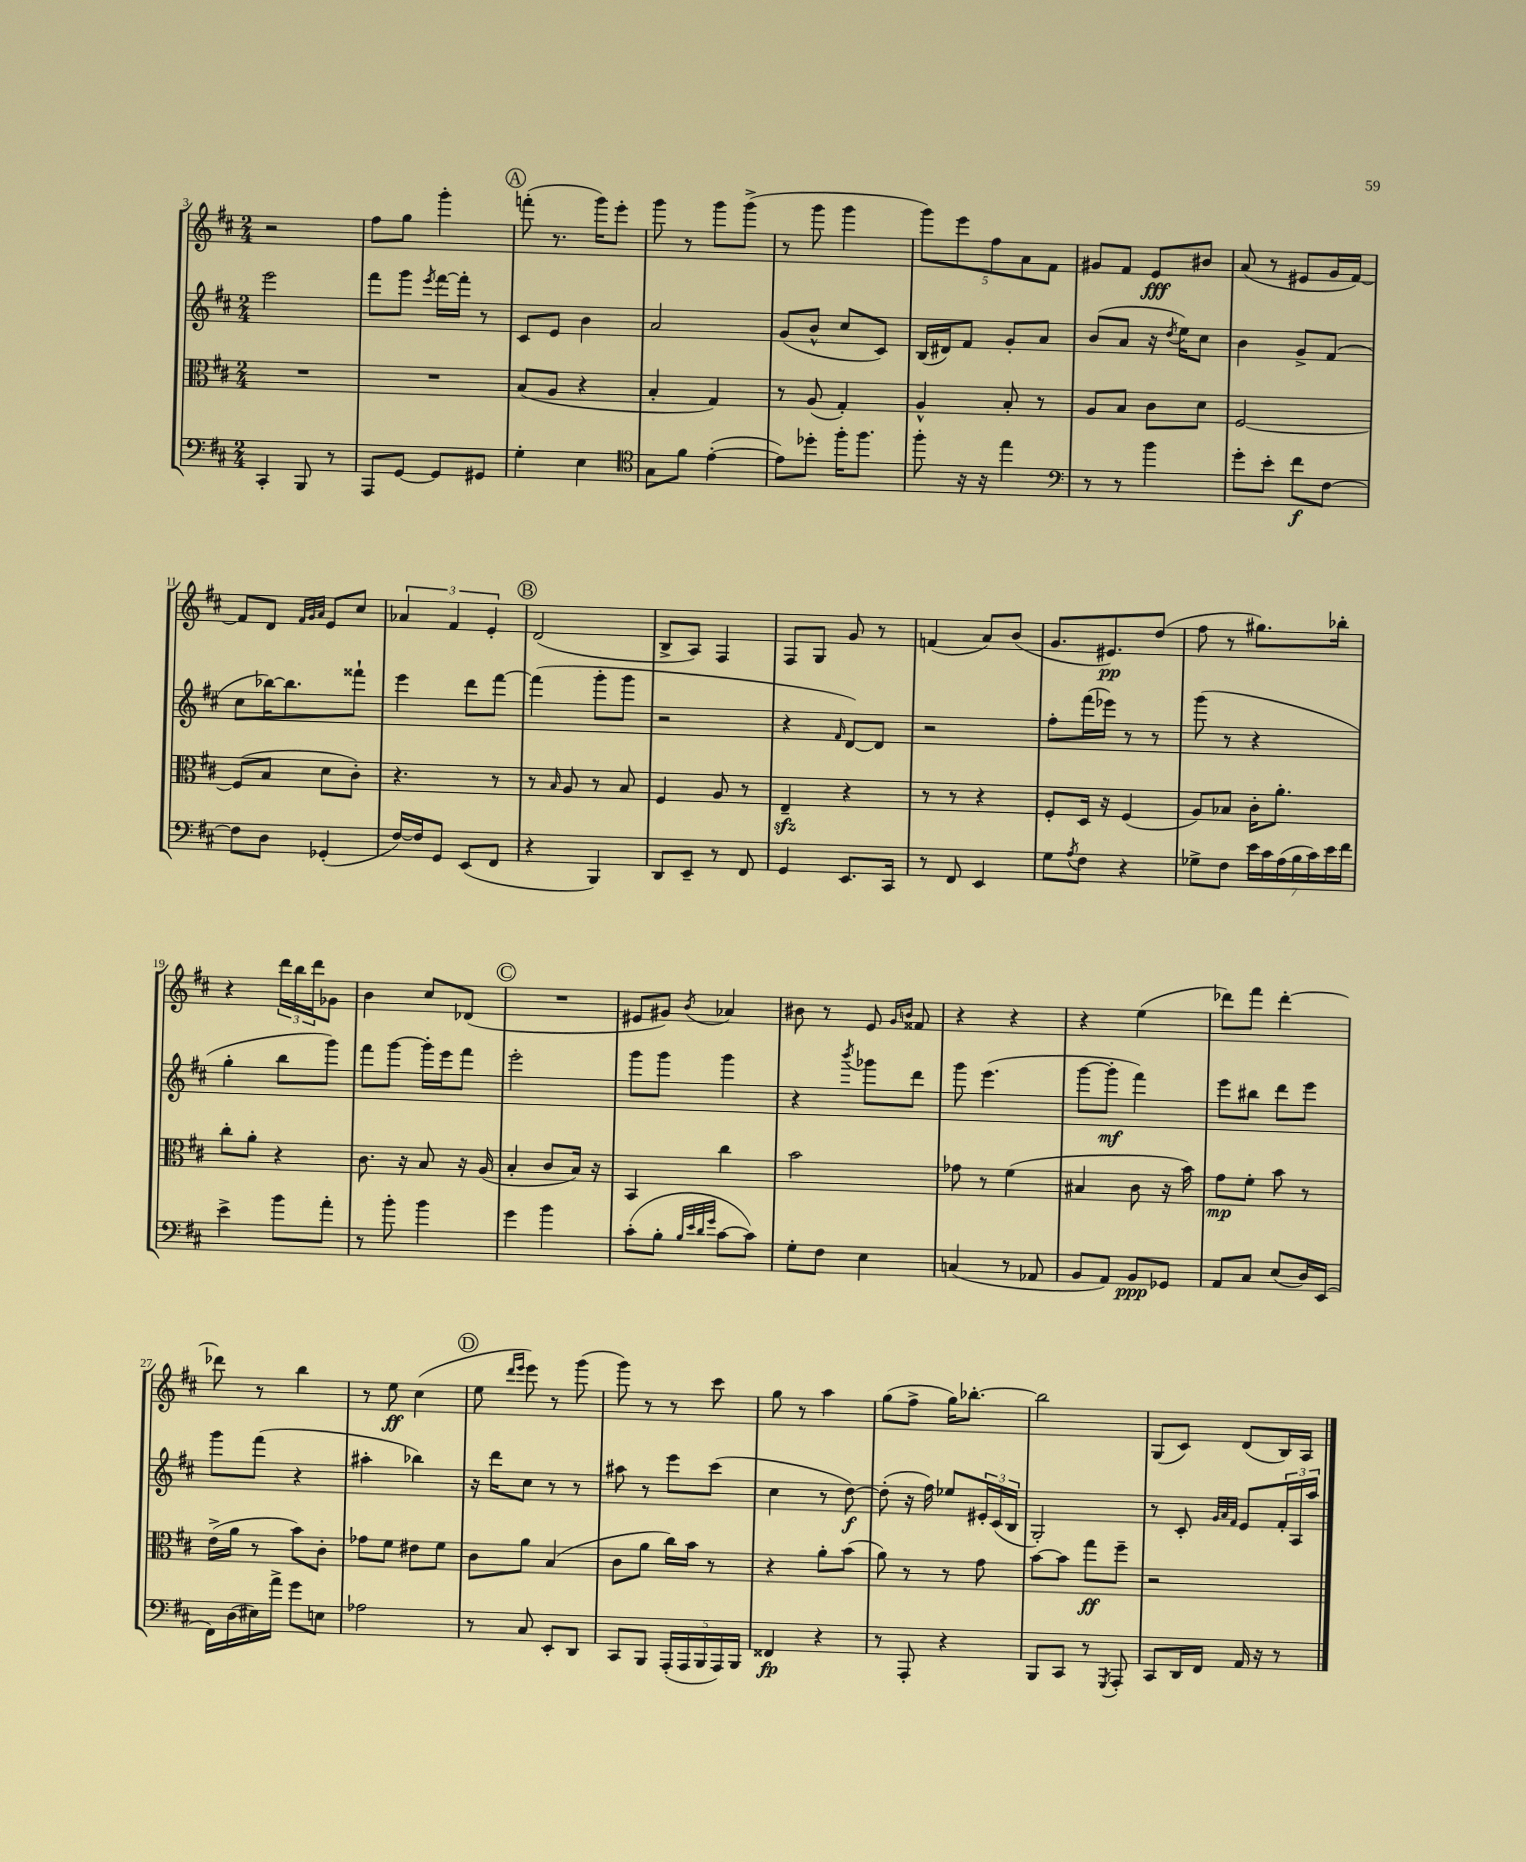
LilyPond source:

<<
\new StaffGroup <<
\new Staff = "s0" {
    \clef treble \key d \major \numericTimeSignature \time 2/4
    r2 |
    fis''8 g''8 g'''4-. |
    \mark \markup { \circle "A" } f'''8-.( r8. g'''16) e'''8-. |
    g'''8 r8 g'''8 g'''8->( |
    r8 g'''8 g'''4 |
    \tuplet 5/4 { g'''8) e'''8 fis''8 a'8 fis'8 } |
    gis'8 fis'8 e'8\fff bis'8 |
    a'8( r8 eis'8 g'16 fis'16~) |
    fis'8 d'8 \grace { fis'32 g'32 a'32 } e'8 cis''8 |
    \tuplet 3/2 { aes'4 fis'4 e'4-. } |
    \mark \markup { \circle "B" } d'2( |
    b8-> a8) fis4 |
    fis8 g8 g'8 r8 |
    f'4( a'8) b'8( |
    g'8. eis'8.\pp) d''8( |
    fis''8 r8 gis''8.) bes''16-. |
    r4 \tuplet 3/2 { d'''16 b''16 d'''16 } ges'8 |
    b'4 cis''8 des'8( |
    \mark \markup { \circle "C" } R2 |
    eis'8 gis'8) \acciaccatura { b'8 } aes'4 |
    bis'8 r8 e'8 \grace { g'16 b'16 } fisis'8 |
    r4 r4 |
    r4 e''4( |
    des'''8) fis'''8 des'''4~-. |
    des'''8 r8 b''4 |
    r8 e''8\ff cis''4( |
    \mark \markup { \circle "D" } e''8 \grace { d'''16 e'''16 } e'''8) r8 g'''8( |
    g'''8) r8 r8 cis'''8 |
    g''8 r8 a''4 |
    g''8( fis''8-> g''16) bes''8.~-. |
    bes''2 |
    g8( cis'8) d'8( b16) a16 \bar "|." |
}
\new Staff = "s1" {
    \clef treble \key d \major \numericTimeSignature \time 2/4
    e'''2 |
    fis'''8 g'''8 \acciaccatura { e'''8 } fis'''16~ fis'''16-. r8 |
    \mark \markup { \circle "A" } cis'8 e'8 b'4 |
    a'2 |
    g'8( b'8-^ cis''8 cis'8) |
    b16( dis'16) fis'8 g'8-. a'8 |
    b'8( a'8 r16 \acciaccatura { d''8 } e''16) cis''8 |
    b'4 g'8-> fis'8( |
    cis''8 bes''16~) bes''8. fisis'''8-! |
    e'''4 d'''8 fis'''8~ |
    \mark \markup { \circle "B" } fis'''4( g'''8-. g'''8 |
    r2 |
    r4 \grace { fis'16 } d'8~) d'8 |
    r2 |
    fis''8-. fis'''16( ees'''16) r8 r8 |
    g'''8( r8 r4 |
    g''4-. b''8 g'''8) |
    fis'''8 g'''8~ g'''16-. e'''16 fis'''8 |
    \mark \markup { \circle "C" } e'''2-. |
    g'''8 g'''8 g'''4 |
    r4 \acciaccatura { b'''8 } ges'''8 d'''8 |
    g'''8 e'''4.( |
    g'''8~ g'''8-.\mf fis'''4) |
    e'''8 bis''8 d'''8 e'''8 |
    g'''8 fis'''8( r4 |
    ais''4-. bes''4) |
    \mark \markup { \circle "D" } r16 d'''16 cis''8 r8 r8 |
    ais''8 r8 e'''8 cis'''8( |
    cis''4 r8 d''8~\f) |
    d''8-.( r16 fis''16) ees''8 \tuplet 3/2 { eis'16-. cis'16( b16 } |
    g2-.) |
    r8 cis'8-. \grace { g'32 a'32 fis'32 } e'8 \tuplet 3/2 { fis'16-. a16 a''16 } \bar "|." |
}
\new Staff = "s2" {
    \clef alto \key d \major \numericTimeSignature \time 2/4
    R2 |
    R2 |
    \mark \markup { \circle "A" } b8( a8 r4 |
    b4-. g4) |
    r8 a8( g4-.) |
    a4-^ b8-. r8 |
    a8 b8 cis'8 d'8 |
    fis2~ |
    fis8( b8 d'8 cis'8-.) |
    r4. r8 |
    \mark \markup { \circle "B" } r8 \grace { b16 } a8 r8 b8 |
    fis4 a8 r8 |
    e4--\sfz r4 |
    r8 r8 r4 |
    fis8-. d16 r16 fis4( |
    a8) bes8 cis'16-. a'8.-. |
    cis''8-. a'8-. r4 |
    cis'8. r16 b8 r16 a16( |
    \mark \markup { \circle "C" } b4-. cis'8 b16) r16 |
    b,4 cis''4 |
    b'2 |
    ges'8 r8 fis'4( |
    bis4 cis'8 r16 b'16) |
    g'8\mp fis'8-. b'8 r8 |
    e'16->( a'16 r8 b'8) cis'8-. |
    ges'8 fis'8 eis'8 fis'8 |
    \mark \markup { \circle "D" } cis'8 a'8 b4( |
    cis'8 a'8 cis''16) b'16 r8 |
    r4 a'8-. b'8( |
    a'8) r8 r8 g'8 |
    b'8~ b'8 g''8\ff fis''8-- |
    r2 \bar "|." |
}
\new Staff = "s3" {
    \clef bass \key d \major \numericTimeSignature \time 2/4
    cis,4-. b,,8 r8 |
    a,,8 g,8~ g,8 gis,8 |
    \mark \markup { \circle "A" } g4-. e4 |
    \clef tenor g8 fis'8 e'4~-.( |
    e'8) des''8-. fis''16-. fis''8. |
    fis''8-. r16 r16 e''4 |
    \clef bass r8 r8 b'4 |
    g'8-. e'8-. fis'8\f fis8~ |
    fis8 d8 ges,4-.( |
    fis16~) fis16 g,8 e,8( fis,8 |
    \mark \markup { \circle "B" } r4 b,,4) |
    d,8 e,8-- r8 fis,8 |
    g,4 e,8. cis,16 |
    r8 fis,8 e,4 |
    g8 \acciaccatura { a8 } fis8 r4 |
    ges8-> fis8 \tuplet 7/4 { e'16 cis'16 a16( b16 cis'16) e'16 fis'16 } |
    e'4-> b'8 a'8-. |
    r8 b'8-. b'4 |
    \mark \markup { \circle "C" } g'4 b'4 |
    cis'8-.( b8-. \grace { b32 e'32 d'32 g'32 } cis'8~ cis'8) |
    g8-. fis8 e4 |
    c4( r8 aes,8 |
    b,8 a,8) b,8\ppp ges,8 |
    a,8 cis8 e8( d16) e,16( |
    fis,16) d16( eis16) a'16-> g'8 e8 |
    aes2 |
    \mark \markup { \circle "D" } r8 cis8 e,8-. d,8 |
    cis,8 b,,8 \tuplet 5/4 { a,,16-.( a,,16 b,,16 a,,16) b,,16 } |
    fisis,4\fp r4 |
    r8 a,,8-. r4 |
    b,,8 cis,8 r8 \acciaccatura { g,,8 } a,,8-. |
    cis,8 d,16 fis,16 a,16 r16 r8 \bar "|." |
}
>>
>>
\layout { \context { \Score currentBarNumber = #3 } }
